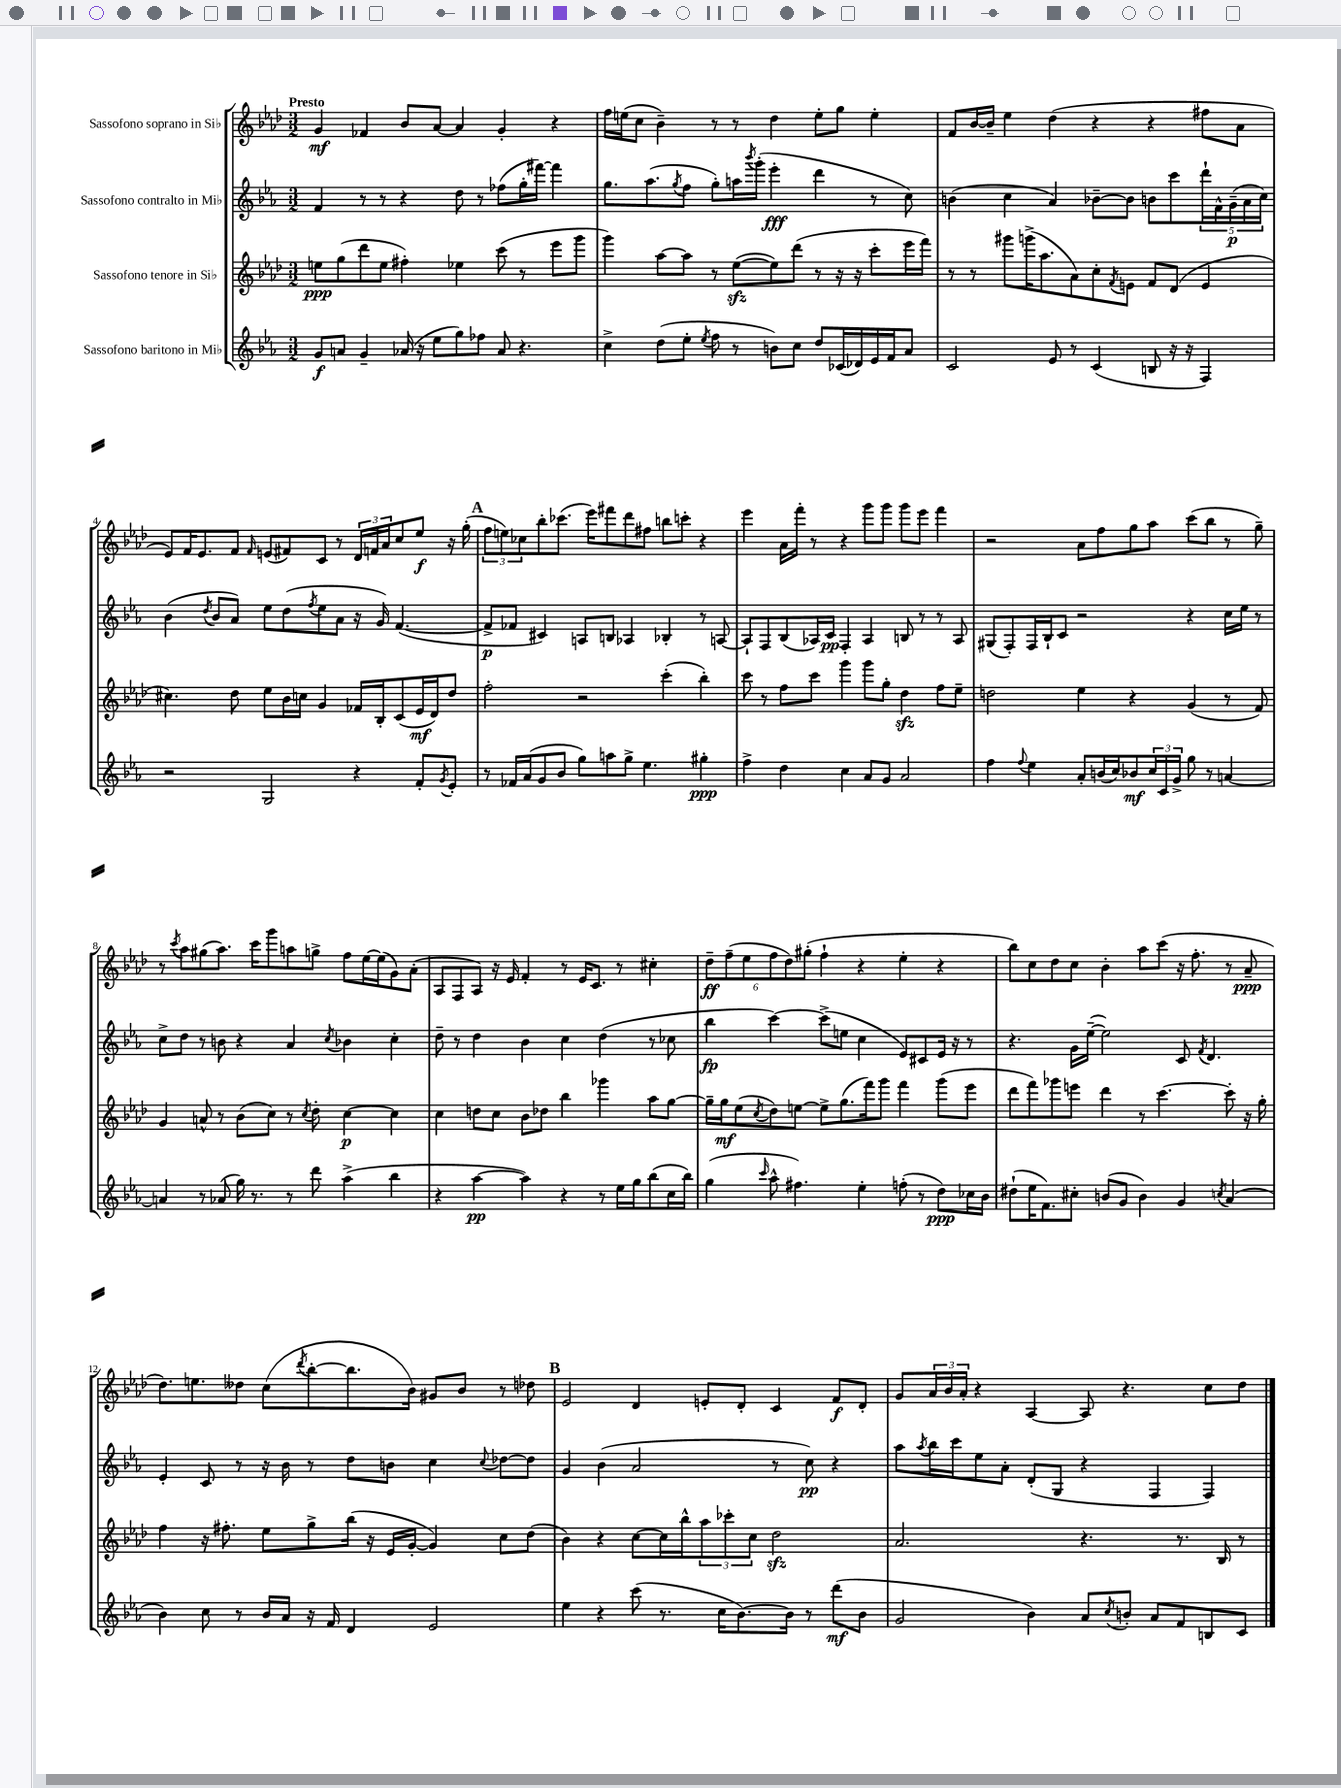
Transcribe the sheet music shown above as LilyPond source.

<<
\new StaffGroup <<
\new Staff = "s0" \with { instrumentName = "Sassofono soprano in Sib" } {
    \clef treble \key aes \major \numericTimeSignature \time 3/2 \tempo "Presto"
    g'4\mf fes'4 bes'8 aes'8~ aes'4 g'4-. r4 |
    f''16 e''16( c''8 bes'4--) r8 r8 des''4 e''8-. g''8 e''4-. |
    f'8 bes'16~ bes'16-- ees''4 des''4( r4 r4 fis''8 aes'8 |
    ees'8) f'16 ees'8. f'8 \grace { f'16 } e'8( fis'8) c'8 r8 \tuplet 3/2 { des'16 f'16 aes'16 } c''8 ees''8\f r16 g''16-.( |
    \mark \markup { \bold "A" } \tuplet 3/2 { f''8 e''8) ces''8 } bes''8-. ces'''8.( ees'''16) fis'''8 des'''8 fis''8 b''8 c'''8-. r4 |
    ees'''4 aes'16 f'''16-. r8 r4 g'''8 g'''8 g'''8 ees'''8 f'''4 |
    r2 aes'8 f''8 g''8 aes''8 c'''8( bes''8 r8 g''8--) |
    r8 \acciaccatura { c'''8 } aes''8 gis''8( aes''8.) c'''16 g'''8 a''8 g''8-> f''8 ees''16~ ees''16( g'8) aes'8-.( |
    aes8 f8 aes8) r16 ees'16 f'4-. r8 ees'16 c'8. r8 cis''4-. |
    \tuplet 6/4 { des''8--\ff f''8--( ees''8 f''8 des''8) gis''8-.( } f''4-! r4 ees''4-. r4 |
    bes''8) c''8 des''8 c''8 bes'4-. aes''8 c'''8( r16 f''8.-. r8 aes'8--\ppp |
    des''8.) e''8. deses''8 c''8( \acciaccatura { des'''8 } bes''8~-. bes''8. bes'16) gis'8 bes'8 r8 des''8 |
    \mark \markup { \bold "B" } ees'2 des'4 e'8-. des'8-. c'4 f'8\f des'8-. |
    g'8 \tuplet 3/2 { aes'16 bes'16 aes'16-. } r4 aes4~ aes8 r4. c''8 des''8 \bar "|." |
}
\new Staff = "s1" \with { instrumentName = "Sassofono contralto in Mib" } {
    \clef treble \key ees \major \numericTimeSignature \time 3/2
    f'4 r8 r8 r4 d''8 r8 fes''8( g''16-. fis'''16~) fis'''4 |
    g''8. aes''8.( \acciaccatura { g''8 } f''8 g''8-.) a''16 \acciaccatura { bes'''8 } g'''16-.( ees'''4-.\fff d'''4 r8 c''8) |
    b'4( c''4 aes'4) bes'8~-- bes'8 b'8 c'''8 \tuplet 5/4 { d'''16-! f'16-^ g'16--\p( aes'16 c''16) } |
    bes'4( \acciaccatura { d''8 } bes'8 aes'8) ees''8 d''8( \acciaccatura { f''8 } ees''8 aes'8 r16 g'16) f'4.~( |
    \mark \markup { \bold "A" } f'8->\p fes'8 cis'4) a8 b8 aes4 bes4-. r8 a8~ |
    a8-! f8 bes8( aes16) c'16\pp f4-. aes4 b8 r8 r8 aes8 |
    gis8( f8-.) f16 bes16-! c'8 r2 r4 c''16 ees''16 r8 |
    c''8-> d''8 r8 b'8 r4 aes'4 \acciaccatura { c''8 } bes'4 c''4-. |
    d''8-- r8 d''4 bes'4 c''4 d''4( r8 ces''8 |
    bes''4\fp c'''4~) c'''8->( e''8 c''4 ees'8) cis'8 ees'16 r16 r8 |
    r4. g'16 ees''16~--( ees''2) c'8 \acciaccatura { f'8 } d'4. |
    ees'4-. c'8 r8 r16 bes'16 r8 d''8 b'8 c''4 \appoggiatura { c''8 } des''8~ des''8 |
    \mark \markup { \bold "B" } g'4 bes'4( aes'2 r8 c''8\pp) r4 |
    aes''8 \acciaccatura { aes''8 } bes''16 c'''16 ees''8 aes'8-. d'8-.( g8 r4 f4 f4) \bar "|." |
}
\new Staff = "s2" \with { instrumentName = "Sassofono tenore in Sib" } {
    \clef treble \key aes \major \numericTimeSignature \time 3/2
    e''8\ppp g''8( des'''8 e''8 fis''4-.) ees''4 c'''8( r8 ees'''8 g'''8 |
    g'''4) aes''8~ aes''8 r8 ees''8~\sfz( ees''8) des'''8( r8 r16 r16 c'''8-. ees'''16 f'''16) |
    r8 r8 gis'''8 g'''16->( aes''8. aes'8) c''8-. \acciaccatura { f'8 } e'8 f'8 des'8( e'4 |
    cis''4.) des''8 ees''8 bes'16 c''16 g'4 fes'16 bes16-. c'8( ees'16\mf des'16) des''8 |
    \mark \markup { \bold "A" } f''2-. r2 c'''4-.( bes''4-.) |
    c'''8 r8 f''8 c'''8 g'''4 g'''8 g''8-. des''4\sfz f''8 ees''8-- |
    d''2 ees''4 r4 g'4( r8 f'8) |
    g'4 a'8-^ r8 bes'8( c''8) r8 \acciaccatura { c''8 } des''8-. c''4~\p c''4 |
    c''4 d''8 c''8 bes'8 des''8 bes''4 ges'''4 aes''8 g''8~ |
    g''16-- g''16\mf ees''8( \acciaccatura { c''8 } des''8) e''8~ e''8-> g''8.( f'''16) g'''8 f'''4 g'''8( ees'''8 |
    des'''8 f'''8) ges'''8 e'''8 des'''4 r8 c'''4.~ c'''8-. r16 g''16-. |
    f''4 r16 fis''8.-. ees''8 g''8-> bes''16( r16 ees'16 g'16~-. g'4) c''8 des''8( |
    \mark \markup { \bold "B" } bes'4) r4 c''8~ c''16 bes''16-^ \tuplet 3/2 { aes''8 ces'''8-. c''8 } des''2\sfz |
    aes'2. r4. r8. bes16 r8 \bar "|." |
}
\new Staff = "s3" \with { instrumentName = "Sassofono baritono in Mib" } {
    \clef treble \key ees \major \numericTimeSignature \time 3/2
    g'8\f a'8 g'4-- aes'16( r16 ees''8 g''8) fes''8 aes'8 r4. |
    c''4-> d''8( ees''8-. \acciaccatura { ees''8 } f''8 r8 b'8) c''8 d''8 ces'16( des'16) ees'16 f'16 aes'8 |
    c'2 ees'8 r8 c'4( b8 r16 r16 f4) |
    r2 g2 r4 f'8-. \acciaccatura { g'8 } ees'8-. |
    \mark \markup { \bold "A" } r8 fes'16 aes'16( g'8 bes'8 g''8) a''8 g''8-> ees''4. gis''4-.\ppp |
    f''4-> d''4 c''4 aes'8 g'8 aes'2 |
    f''4 \appoggiatura { f''8 } ees''4 aes'8-. b'16( c''16) bes'8\mf \tuplet 3/2 { c''16 c'16 g'16-> } g''8 r8 a'4~ |
    a'4 r8 aes'8( g''16) r8. r8 d'''8 aes''4->( bes''4 |
    r4 aes''4~\pp aes''4) r4 r8 ees''16 g''16 bes''8( c''16 bes''16) |
    g''4( \grace { c'''16 } aes''8-^ fis''4.) ees''4-. f''8-.( r8 d''8\ppp) ces''16 bes'16 |
    dis''8-!( ees''16 f'8.) cis''8-. b'8( g'8 b'4) g'4 \acciaccatura { c''8 } aes'4( |
    bes'4) c''8 r8 bes'16 aes'16 r16 f'16 d'4 ees'2 |
    \mark \markup { \bold "B" } ees''4 r4 c'''8( r8. c''16 bes'8.~) bes'16 r8 d'''8\mf( bes'8 |
    g'2 bes'4) aes'8 \acciaccatura { c''8 } b'8-. aes'8 f'8 b8 c'8 \bar "|." |
}
>>
>>
